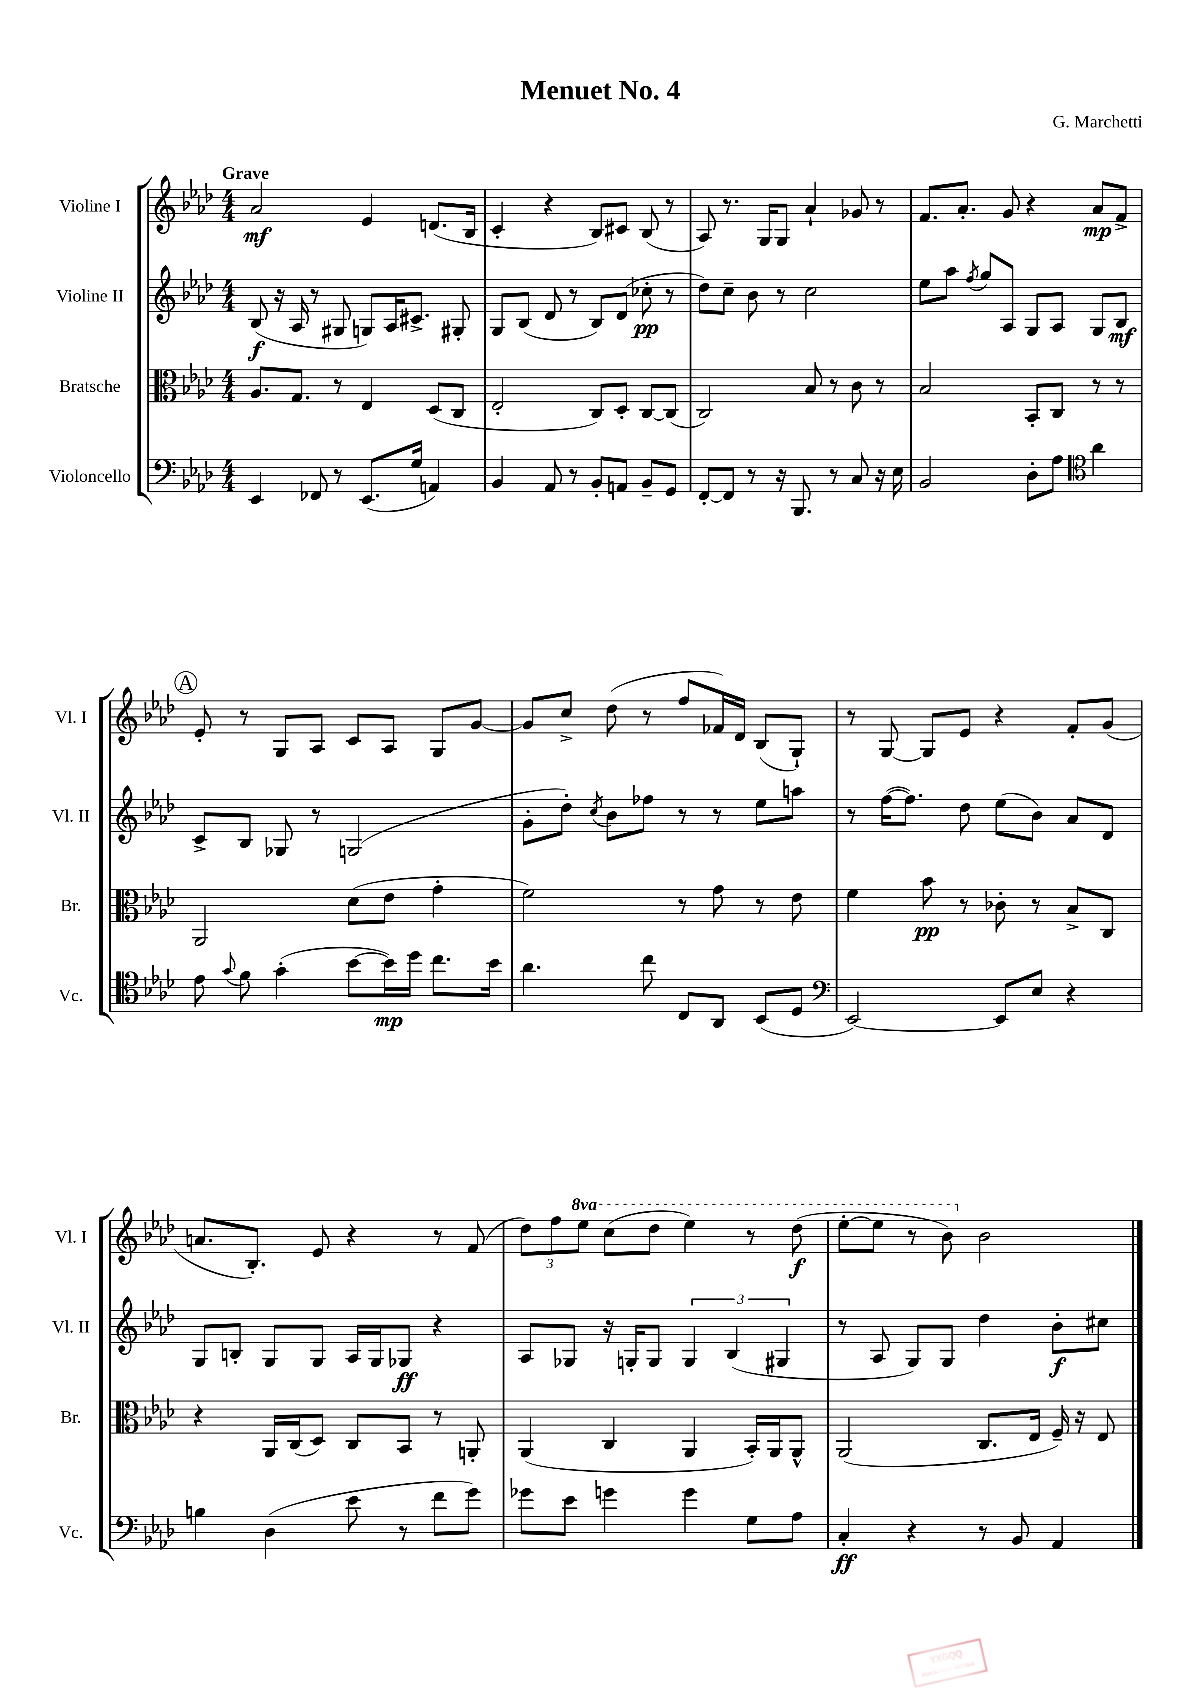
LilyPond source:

\header { title = "Menuet No. 4" composer = "G. Marchetti" }
<<
\new StaffGroup <<
\new Staff = "s0" \with { instrumentName = "Violine I" shortInstrumentName = "Vl. I" } {
    \clef treble \key aes \major \numericTimeSignature \time 4/4 \set Staff.ottavationMarkups = #ottavation-simple-ordinals \tempo "Grave"
    \autoBeamOff aes'2\mf ees'4 d'8.[( bes16] |
    c'4-. r4 bes8[) cis'8] bes8( r8 |
    aes8) r8. g16[ g8] aes'4-! ges'8 r8 |
    f'8.[ aes'8.]-. g'8 r4 aes'8[\mp f'8]-> |
    \mark \markup { \circle "A" } ees'8-. r8 g8[ aes8] c'8[ aes8] g8[ g'8]~ |
    g'8[ c''8]-> des''8( r8 f''8[ fes'16) des'16] bes8[( g8]-!) |
    r8 g8~ g8[ ees'8] r4 f'8[-. g'8]( |
    a'8.[ bes8.]-.) ees'8 r4 r8 f'8( |
    \tuplet 3/2 { des''8[) f''8 \ottava #1 ees'''8] } c'''8[( des'''8] ees'''4) r8 des'''8\f( |
    ees'''8[~-. ees'''8] r8 bes''8) \ottava #0 bes'2 \bar "|." |
}
\new Staff = "s1" \with { instrumentName = "Violine II" shortInstrumentName = "Vl. II" } {
    \clef treble \key aes \major \numericTimeSignature \time 4/4
    \autoBeamOff bes8\f( r16 aes16 r8 gis8 g8[) aes16 cis'8.]-> gis8-. |
    g8[ bes8]( des'8 r8 bes8[) des'8]( ces''8-.\pp r8 |
    des''8[) c''8]-- bes'8 r8 c''2 |
    ees''8[ aes''8] \acciaccatura { f''8 } g''8[ aes8] g8[ aes8] g8[ bes8]\mf |
    \mark \markup { \circle "A" } c'8[-> bes8] ges8 r8 g2( |
    g'8[-. des''8]-.) \acciaccatura { c''8 } bes'8[ fes''8] r8 r8 ees''8[ a''8] |
    r8 f''16[~( f''8.]) des''8 ees''8[( bes'8]) aes'8[ des'8] |
    g8[ b8]-. g8[ g8] aes16[ g16 ges8]\ff r4 |
    aes8[ ges8] r16 g16[-. g8] \tuplet 3/2 { g4 bes4( gis4 } |
    r8 aes8 g8[) g8] des''4 bes'8[-.\f cis''8] \bar "|." |
}
\new Staff = "s2" \with { instrumentName = "Bratsche" shortInstrumentName = "Br." } {
    \clef alto \key aes \major \numericTimeSignature \time 4/4
    \autoBeamOff aes8.[ g8.] r8 ees4 des8[( c8] |
    ees2-. c8[) des8]-. c8[~ c8]( |
    c2) bes8 r8 c'8 r8 |
    bes2 bes,8[-. c8] r8 r8 |
    \mark \markup { \circle "A" } aes,2 des'8[( ees'8] g'4-. |
    f'2) r8 g'8 r8 ees'8 |
    f'4 bes'8\pp r8 ces'8-. r8 bes8[-> c8] |
    r4 aes,16[ c16( des8]) c8[ bes,8] r8 a,8-. |
    aes,4( c4 aes,4 bes,16[-.) aes,16 aes,8]-^ |
    aes,2( c8.[ ees16] f16--) r16 ees8 \bar "|." |
}
\new Staff = "s3" \with { instrumentName = "Violoncello" shortInstrumentName = "Vc." } {
    \clef bass \key aes \major \numericTimeSignature \time 4/4
    \autoBeamOff ees,4 fes,8 r8 ees,8.[( g16] a,4) |
    bes,4 aes,8 r8 bes,8[-. a,8] bes,8[-- g,8] |
    f,8[~-. f,8] r8 r16 bes,,8. r8 c8 r16 ees16 |
    bes,2 des8[-. aes8] \clef tenor aes'4 |
    \mark \markup { \circle "A" } ees'8 \appoggiatura { g'8 } f'8 g'4-.( bes'8[~ bes'16\mp) des''16] c''8.[ bes'16] |
    aes'4. c''8 c8[ aes,8] bes,8[( des8] |
    \clef bass ees,2~) ees,8[ ees8] r4 |
    b4 des4( ees'8 r8 f'8[ g'8]) |
    ges'8[ ees'8] g'4 g'4 g8[ aes8] |
    c4-.\ff r4 r8 bes,8 aes,4 \bar "|." |
}
>>
>>
\layout { \context { \Score \remove "Bar_number_engraver" } }
